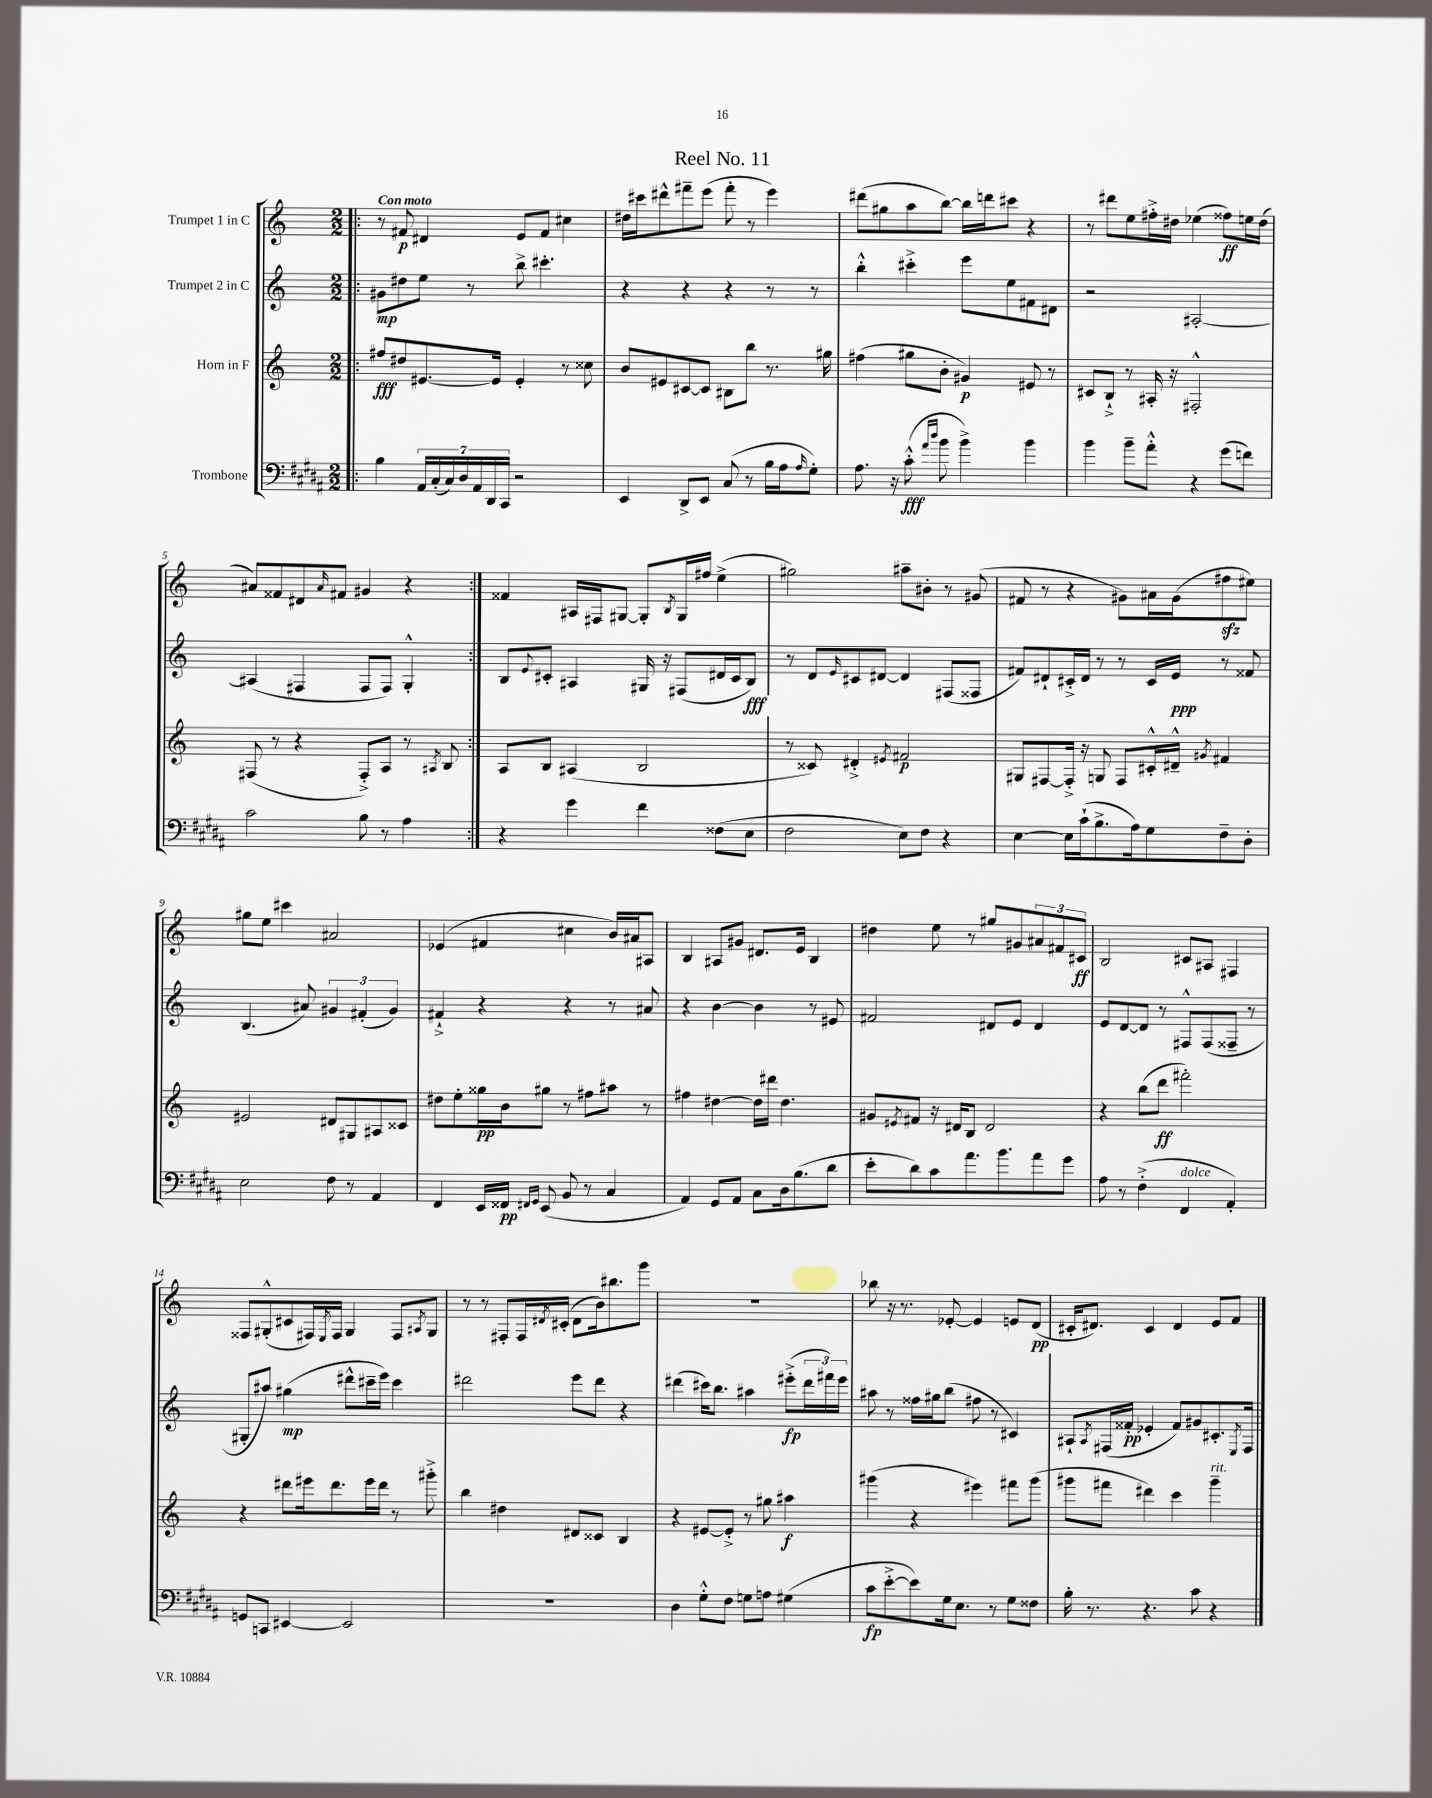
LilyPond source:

\header { title = "Reel No. 11" }
<<
\new StaffGroup <<
\new Staff = "s0" \with { instrumentName = "Trumpet 1 in C" } {
    \clef treble \key c \major \numericTimeSignature \time 2/2 \tempo "Con moto"
    \repeat volta 2 { \bar ".|:" r8 fis'8\p dis'4 e'8 fis'8 cis''4 |
    dis''16 cis'''16 dis'''8-^ fis'''8-- e'''8( fis'''8-. r8 e'''4) |
    dis'''8( gis''8 a''8 b''8~) b''16 d'''16 cis'''8 r4 |
    r8 dis'''8 e''8 fis''16-.-> dis''16 ees''4( fisis''8\ff) e''16 dis''16( |
    ais'8) fisis'8 dis'8 \grace { ais'16 } fis'8 gis'4 r4 | }
    fisis'4 ais16 fis16 gis8~ gis8-. \acciaccatura { b8 } gis16 fis''16 e''4->( |
    gis''2) ais''8-- bis'8-. r8 gis'8( |
    fis'8 r8 r4 gis'8) ais'16 gis'16( fis''8\sfz eis''8) |
    gis''8 e''8 cis'''4 ais'2 |
    ees'4( fis'4 cis''4 b'16) ais'16 ais8 |
    b4 ais8 gis'8 dis'8. e'16 b4 |
    dis''4 e''8 r8 gis''8 gis'8 \tuplet 3/2 { ais'8 fis'8 cis'8\ff } |
    b2 cis'8 ais8 fis4 |
    fisis8 gis8-.-^( cis'8 fis16) \acciaccatura { e8 } fis16 gis4 fis8 \acciaccatura { ais8 } gis8 |
    r8 r8 fis8-. fis16 \acciaccatura { dis'8 } cis'16-.( dis'8 b'16) bis''8. g'''8 |
    R1 |
    bes''8 r16 r8. ees'8~-. ees'4 e'8 d'8\pp( |
    cis'16-. dis'8.) cis'4 dis'4 e'8 f'8 \bar "|." |
}
\new Staff = "s1" \with { instrumentName = "Trumpet 2 in C" } {
    \clef treble \key c \major \numericTimeSignature \time 2/2
    \repeat volta 2 { \bar ".|:" gis'8\mp dis''8 e''8 r8 b''8-> cis'''4.-. |
    r4 r4 r4 r8 r8 |
    b''4-.-^ cis'''4-.-> e'''8 e''8 fis'8 dis'8 |
    r2 ais2~-. |
    ais4( fis4 fis8 fis8) g4-.-^ | }
    b8 \appoggiatura { e'8 } cis'8-. ais4 gis16 r16 fis8( dis'16 cis'16 b8\fff) |
    r8 d'8 \grace { e'16 } cis'8 dis'8~ dis'4 fis8( fisis8 |
    fis'8) dis'8-! cis'16-.-> dis'16 r8 r8 cis'16 e'16\ppp r8 fisis'8 |
    b4.( ais'8) \tuplet 3/2 { gis'4 fis'4-.( gis'4) } |
    fis'4-!-> r4 r4 r8 ais'8 |
    r4 b'4~ b'4 r8 eis'8 |
    fis'2 dis'8 e'8 dis'4 |
    e'8 d'8~ d'8 r8 fis8-^ fis8( fisis8-- r8 |
    gis8-. ais''8) gis''4\mp( dis'''8-^ cis'''16-- e'''16) cis'''4 |
    dis'''2 e'''8 dis'''8 r4 |
    dis'''4( cis'''16) b''8. ais''4 eis'''8-.->\fp( \tuplet 3/2 { dis'''16 fis'''16) eis'''16 } |
    ais''8 r8 fisis''16 gis''16 b''8( fis''8 r8 cis'4) |
    ais8-! \acciaccatura { ais8 } fis16( fisis'16-.\pp ees'4-. fisis'8) gis'8 cis'8.-. \acciaccatura { e8 } fis16 \bar "|." |
}
\new Staff = "s2" \with { instrumentName = "Horn in F" } {
    \clef treble \key c \major \numericTimeSignature \time 2/2
    \repeat volta 2 { \bar ".|:" fis''8\fff dis''8 eis'8.~ eis'16 eis'4-. r8 cisis''8 |
    b'8 eis'8 cis'8~ cis'8 bis8 b''8 r8. gis''16 |
    fis''4( gis''8 b'8-. gis'4\p) eis'8 r8 |
    cis'8 b8-!-> r8 ais16-. r16 fis2-.-^ |
    fis8( r8 r4 fis8-.->) a8 r8 \acciaccatura { ais8 } b8 | }
    a8 b8 ais4( b2 |
    r8 cisis'8) dis'4-.-> \acciaccatura { eis'8 } fis'2\p |
    gis8 fis8~ fis16-.-> r16 g8 fis8 cis'16-.-^ dis'16---^ \acciaccatura { gis'8 } fis'4 |
    eis'2 dis'8 gis8 ais8 cisis'8 |
    dis''8 e''8-. gisis''16\pp b'16 gis''8 r8 fis''8 ais''8 r8 |
    fis''4 dis''4~ dis''16 dis'''16 dis''4. |
    gis'8 \acciaccatura { eis'8 } fis'8 r16 dis'16 b8 dis'2 |
    r4 b''8( d'''8\ff fis'''2-.) |
    r4 dis'''8 eis'''16 dis'''8. eis'''16 dis'''16 r8 gis'''8-.-> |
    b''4 dis''4 dis'8 cisis'8 b4 |
    r4 eis'8~ eis'8-.-> r8 gis''8 ais''4\f |
    gis'''4( r4 eis'''4) fis'''8 gis'''8( |
    gis'''8 fis'''8 dis'''4) c'''4 gis'''4--^\markup { \italic "rit." } \bar "|." |
}
\new Staff = "s3" \with { instrumentName = "Trombone" } {
    \clef bass \key b \major \numericTimeSignature \time 2/2
    \repeat volta 2 { \bar ".|:" b4 \tuplet 7/4 { ais,16 cis16-.( cis16) dis16 ais,16 dis,16 cis,16 } r2 |
    e,4 dis,8-> e,8 cis8( r8 b16 ais16 \grace { ais16 } gis8-.) |
    ais8. r16 cis'8-.-^\fff( \grace { ais'16 dis''16 } b'8 b'4->) b'4 |
    b'4 b'8-- ais'8-.-^ r4 gis'8( f'8) |
    cis'2 b8 r8 ais4 | }
    r4 gis'4 fis'4 fisis8( e8 |
    fis2 e8) fis8 r4 |
    e4~ e16 cis'16-!( b8.-> ais16) gis8 fis8-- dis8-. |
    e2 fis8 r8 ais,4 |
    fis,4 e,16 fisis,16\pp \grace { fis,16 gis,16 } e,8( b,8 r8 cis4 |
    ais,4) gis,8 ais,8 cis8 dis16 b8.( dis'8 |
    e'8-. dis'8) cis'8 ais'8. b'8. ais'8 gis'8 |
    ais8 r8 fis4-.->( fis,4^\markup { \italic "dolce" } ais,4-.) |
    g,8 c,8 eis,4~ eis,2 |
    R1 |
    dis4 gis8-.-^ fis8 g8 a8 gis4( |
    cis'8\fp e'8~-.-> e'8) gis16 e8. r8 gis8 fisis8 |
    b16-. r8. r4. cis'8 r4 \bar "|." |
}
>>
>>
